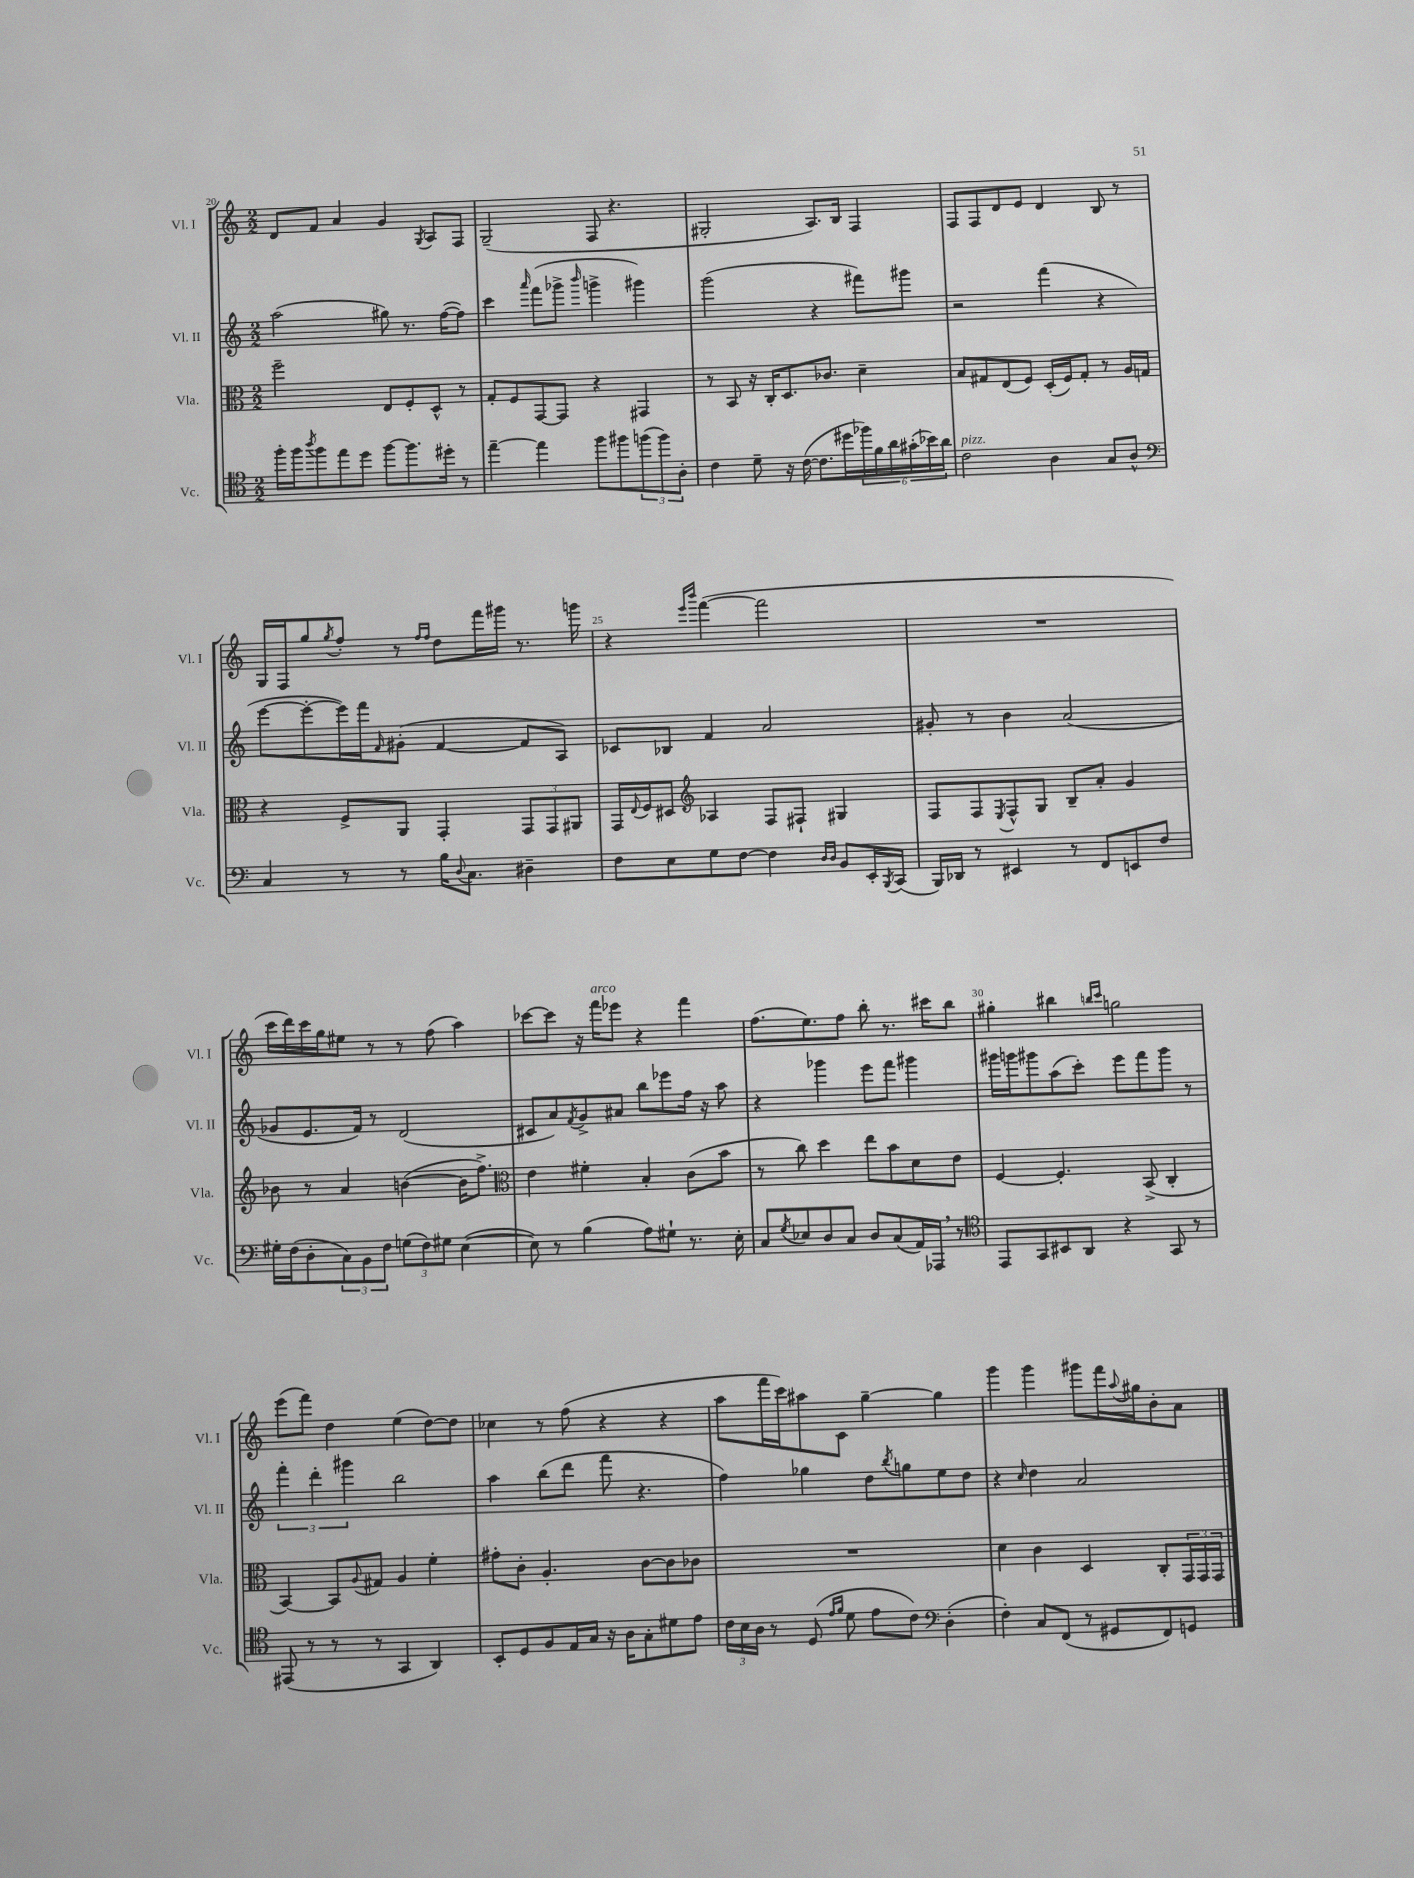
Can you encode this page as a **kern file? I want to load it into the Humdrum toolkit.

**kern	**kern	**kern	**kern
*staff4	*staff3	*staff2	*staff1
*clefC4	*clefC3	*clefG2	*clefG2
*k[]	*k[]	*k[]	*k[]
*M2/2	*M2/2	*M2/2	*M2/2
16ff'\LL	2ff~\	(2aa\	8d/L
16ff\J	.	.	.
8qaa/	.	.	.
8ff\	.	.	8f/J
8ee\	.	.	4a/
8dd\J	.	.	.
[8ff\L	8E/L	8gg#\)	4g/
8.ff\]	8F'/	8.r	.
.	.	.	8qG/
.	8D^^/J	.	8A/L
16dd#'\Jk	.	([16ff\LK	.
8r	8r	8ff\]J)	8F/J
=	=	=	=
[4ee~\	8G'/L	4ccc\	(2G~/
.	8F/	.	.
.	.	16qqaaa/	.
4ee\]	[8GG/	(8fff\L	.
.	8GG/]J	8ggg-^\J	.
.	.	16qqbbb/	.
8ff\L	4r	4ggg^\	8F/
8ff#\	.	.	4.r
(12ff\	4GG#/	4ggg#\)	.
12ff\)	.	.	.
12A'\J	.	.	.
=	=	=	=
4c\	8r	(2ggg\	2G#'/
.	8BB/	.	.
8d~\	16r	.	.
.	16C'/LK	.	.
16r	8.D/	.	.
([16c\	.	.	.
8.c\]L	.	4r	8.A/L)
.	8.c-/J	.	.
16dd#\L	.	.	16B/Jk
24ff-\)	4d~\	8fff#\L)	4F/
24f\	.	.	.
24a\	.	.	.
(24g#'\	.	8ggg#\J	.
24b-\)	.	.	.
24a\JJ	.	.	.
=	=	=	=
2c\	8B/L	2r	8F/L
.	8G#/	.	8F/
.	(8E/	.	8d/
.	8F/J)	.	8e/J
4A\	(16D'/LL	(4fff\	4d/
.	16F/J)	.	.
.	8G#'/J	.	.
8G/L	8r	4r	8B/
8A^^/J	16A/LL	.	8r
.	16G/JJ	.	.
=	=	=	=
*clefF4	*	*	*
4C/	4r	[8eee\L	16G/LL
.	.	.	16F/J
.	.	8eee'\_	8gg/
.	.	.	8qgg/
8r	8F^/L	16eee\]L)	8ff'/J
.	.	16fff\J	.
.	.	16qqf/	.
8r	8AA/J	(8g#'\J	8r
.	.	.	16qqff/LL
.	.	.	16qqff/JJ
16B\LK	4GG'/	[4f/	8dd\L
8qqD/	.	.	.
8.C\J	.	.	.
.	.	.	16fff\L
.	.	.	16ggg#\JJ
4D#~\	12GG/L	8f/]L	8.r
.	12GG/	.	.
.	.	8A/J)	.
.	12AA#/J	.	.
.	.	.	16ggg\
=	=	=	=
8F\L	16GG/LL	8c-/L	4r
.	8qqE/	.	.
.	16F/J	.	.
8E\	8D#/J	8B-/J	.
*	*clefG2	*	*
.	.	.	16qqeee/LL
.	.	.	16qqbbb/JJ
8G\	4A-/	4f/	([4fff\
[8F\J	.	.	.
4F\]	8F/L	2a/	2fff\]
.	8F#`/J	.	.
16qqD/LL	.	.	.
16qqD/JJ	.	.	.
8BB/L	4G#/	.	.
16EE'/L	.	.	.
8qBBB/	.	.	.
(16CC/JJ	.	.	.
=	=	=	=
16BBB/LL)	8F/L	8g#'/	1r
16DD-/JJ	.	.	.
8r	8F/	8r	.
.	8qE/	.	.
4EE#/	8F^^/	4b\	.
.	8G/J	.	.
8r	8B~/L	(2a/	.
8FF/L	8a'/J	.	.
8EE/	4g/	.	.
8F/J	.	.	.
=	=	=	=
16G#'\LL	8b-\	8g-/L	16ccc\LL
(16F\J	.	.	16ddd\)
8D'\	8r	8.e/	16ccc\
.	.	.	16gg\J
12C\)	4a/	.	8ee#\J
.	.	16f/Jk)	.
12BB\	.	.	.
.	.	8r	8r
12F\J	.	.	.
(12G\L	([4b\	(2d/	8r
12F\)	.	.	.
.	.	.	(8ff\
12G#\J	.	.	.
([4E\	16b\]LK	.	4aa\)
.	8.ff^\J)	.	.
=	=	=	=
*	*clefC3	*	*
8E\])	4e\	8c#/L	[8ccc-\L
8r	.	8a/)	8ccc-\]J
.	.	8qf/	.
(4B\	4f#'\	8g^/	16r
.	.	.	16fff\LK
.	.	8a#/J	8eee-\J
8A\L)	4B'/	8bb\L	4r
8G#`\J	.	8eee-\	.
8.r	(8c\L	16ff\Jk	4fff\
.	.	16r	.
.	8b\J	8aa\	.
16E'\	.	.	.
=	=	=	=
8C/L	8r	4r	(8.ff\L
8qG/	.	.	.
8E-/	8cc\)	.	.
.	.	.	8.ee\)
8D/	4dd\	4ggg-\	.
8C/J	.	.	8ff\J
8D/L	8ee\L	8eee\L	8bb'\
(8C/	8b\	8fff\J	8.r
16AA/L)	8d\	4ggg#\	.
16AAA-/JJ	.	.	16ccc#\LK
8r	8e\J	.	8bb\J
=	=	=	=
*clefC4	*	*	*
8EE/L	[4F/	16ggg#\LL	4gg#'\
.	.	16ggg\J	.
8GG/	.	8ggg#\	.
8BB#/	4.F'/]	(8aa\	4bb#\
8AA/J	.	8ccc'\J)	.
.	.	.	16qqbb/LL
.	.	.	16qqccc/JJ
4r	.	8eee\L	2gg\
.	(8BB^/	8fff\	.
8GG/	4C'/	8ggg#\J	.
8r	.	8r	.
=	=	=	=
(8EE#/	[4BB/)	6fff'\	(8eee\L
8r	.	.	8fff\J)
.	.	6ddd'\	.
8r	8BB/]L	.	4dd\
.	.	6ggg#\	.
.	8qqA/	.	.
8r	8G#/J	.	.
4GG/	4A/	2bb\	(4ee\
4AA/)	4f'\	.	[8dd\L)
.	.	.	8dd\]J
=	=	=	=
8BB'/L	8g#'\L	4aa\	4cc-\
8D/	8c'\J	.	.
8F/	4.A'/	(8bb\L	8r
16E/L	.	8ddd\J	(8ff\
16G/JJ	.	.	.
16r	.	8fff\	4r
16A\LK	.	.	.
8G'\	[8c\L	4.r	.
8d#\	8c\]	.	4r
8e\J	8c-\J	.	.
=	=	=	=
24c\LL	1r	4ff\)	8aa\L
24B\	.	.	.
24A\JJ	.	.	.
8r	.	.	16fff\L
.	.	.	16ccc\J)
(8D/	.	4gg-\	8aa#\
16qqe/LL	.	.	.
16qqf/JJ	.	.	.
8d\	.	.	8c\J
8e\L	.	8dd\L	[4gg~\
.	.	8qbb/	.
8c\J)	.	8gg\	.
*clefF4	*	*	*
(4D'\	.	8ee\	4gg\]
.	.	8dd\J	.
=	=	=	=
4F'\)	4d\	4r	4ggg\
.	.	16qqcc/	.
8C/L	4c\	4dd\	4ggg\
(8FF/J	.	.	.
8r	4D/	2a/	8ggg#\L
8GG#/L	.	.	16fff\L
.	.	.	8qqaa/
.	.	.	16gg#\J
8FF/)	8C'/L	.	8b'\
8GG/J	24GG/L	.	8a\J
.	24GG/	.	.
.	24GG/JJ	.	.
==	==	==	==
*-	*-	*-	*-
